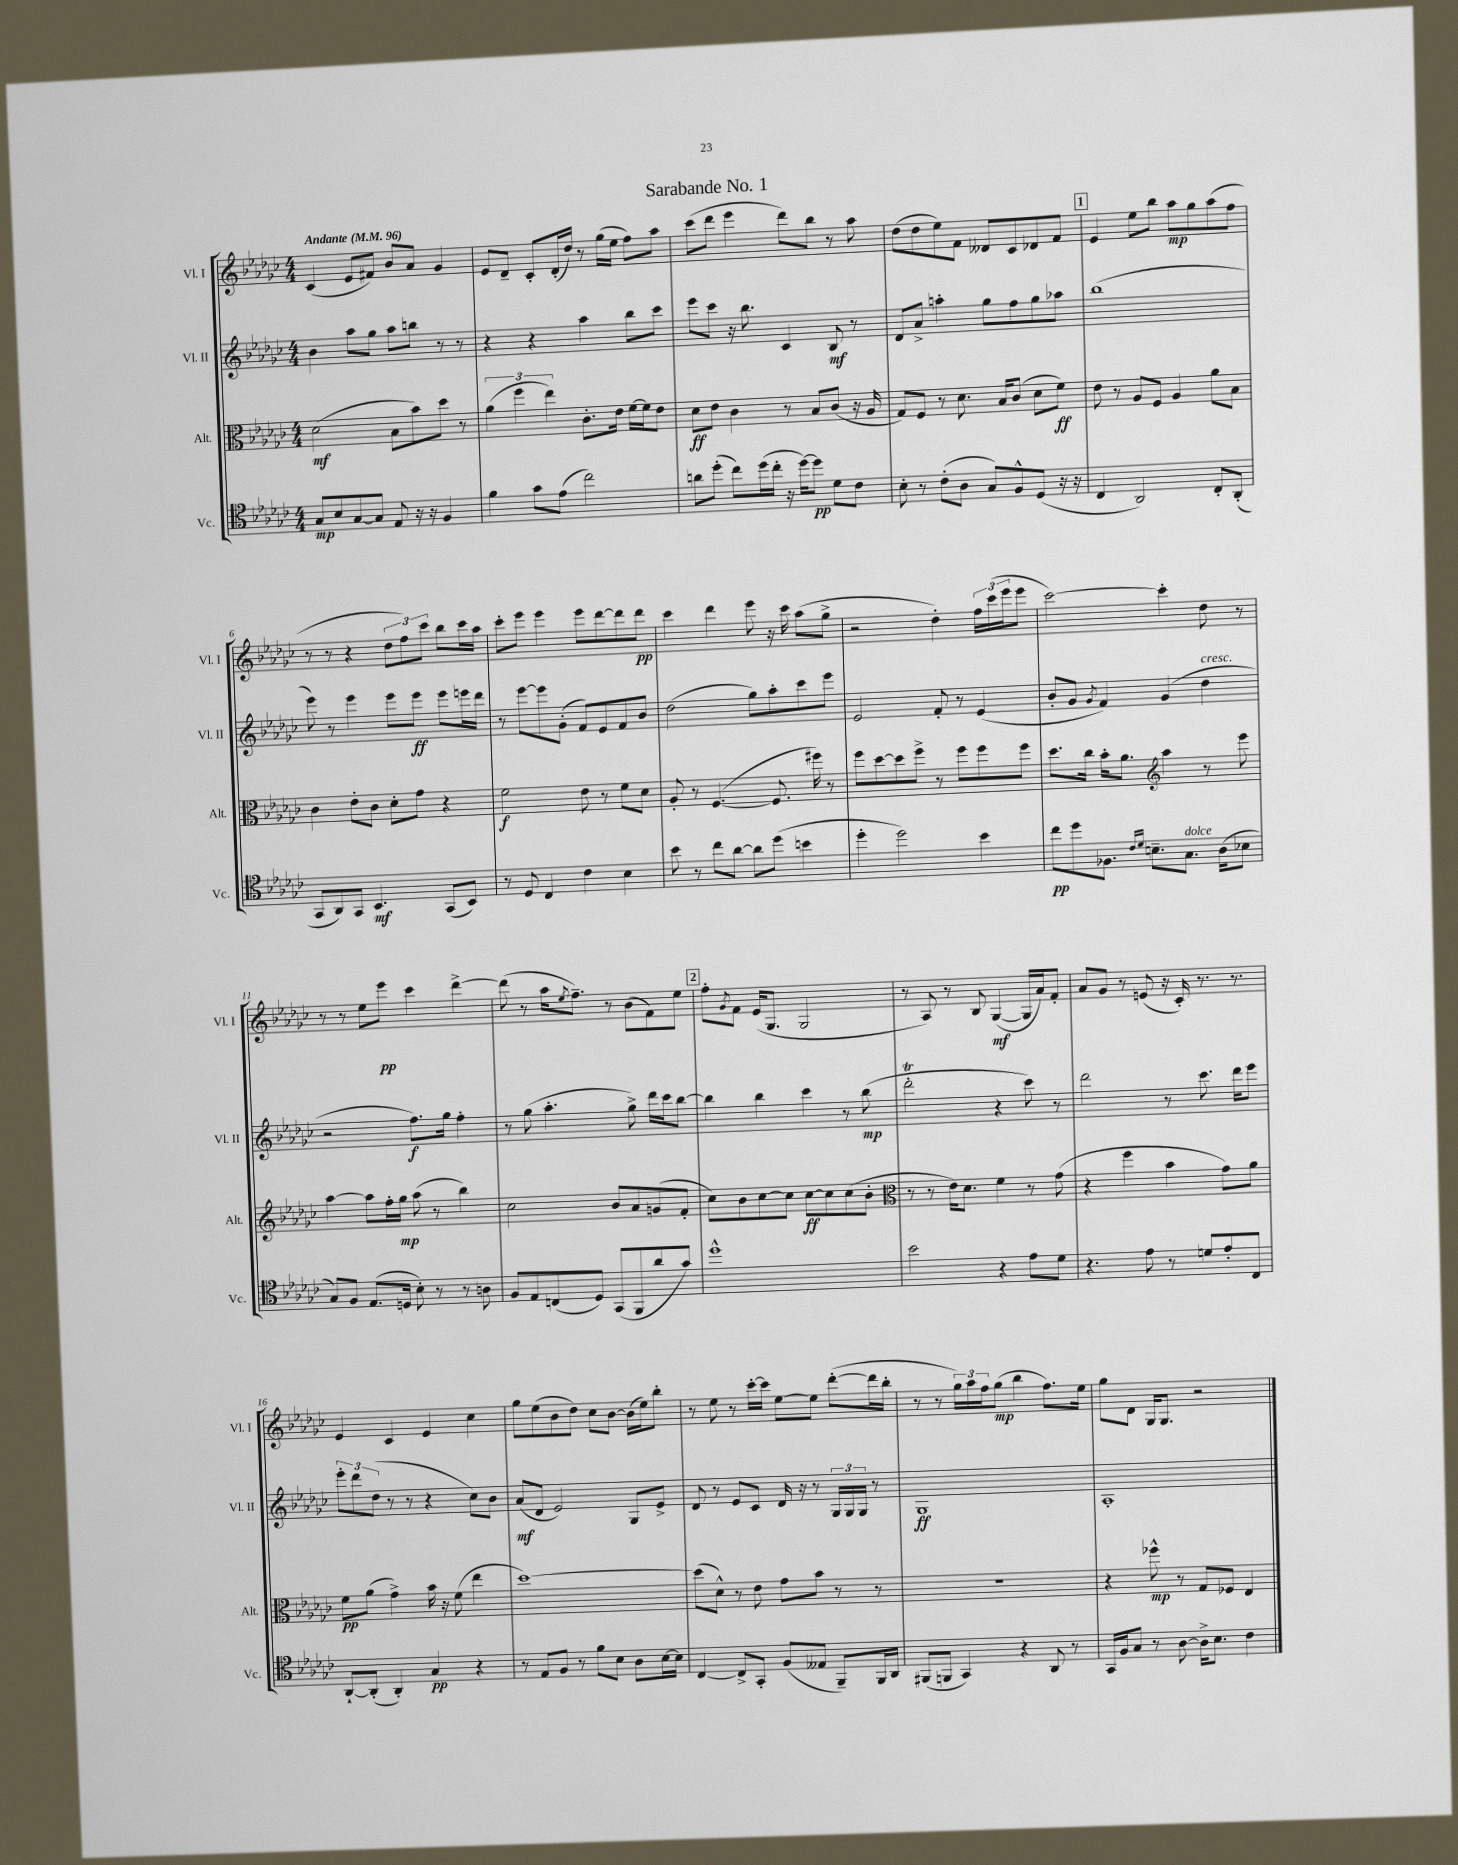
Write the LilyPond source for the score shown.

\header { title = "Sarabande No. 1" }
<<
\new StaffGroup <<
\new Staff = "s0" \with { instrumentName = "Vl. I" shortInstrumentName = "Vl. I" } {
    \clef treble \key ges \major \numericTimeSignature \time 4/4 \tempo "Andante" 4 = 96
    ces'4( ees'8 fis'8) bes'8 aes'8 ges'4 |
    ees'8 des'8-- ces'8-. des'16-.( des''16) r8 ges''16( ees''16 f''8) aes''8 |
    ces'''8( des'''8 ees'''4 des'''8) bes''8 r8 aes''8 |
    des''8( des''8 ees''8) f'8 deses'8 ces'8 des'8 f'8 |
    \mark \markup { \box "1" } ees'4 ees''8 bes''8 aes''8\mp ges''8 aes''8( f''8 |
    r8 r8 r4 \tuplet 3/2 { des''8 f''8) ces'''8 } bes''8 ces'''16 aes''16 |
    ces'''8-. ees'''8 ees'''4 ees'''8 des'''8~ des'''8 des'''8\pp |
    ces'''4 des'''4 ees'''8 r16 ces'''16 aes''8( ges''8-> |
    r2 des''4-.) \tuplet 3/2 { f''16 ces'''16( ees'''16 } ees'''8 |
    ces'''2~) ces'''4-. des''8 r8 |
    r8 r8 ees''8 ees'''8\pp ces'''4 des'''4~-> |
    des'''8( r8 aes''16 \acciaccatura { ees''8 } f''8.--) r8 bes'8( f'8) ees''8 |
    \mark \markup { \box "2" } f''8-. \acciaccatura { ges'8 } f'8 ees'16( ges8. ges2 |
    r8 aes8) r8 bes8 ges4~\mf( ges16 aes'16) f'8-. |
    aes'8 ges'8 r8 e'8( r16 ces'16-.) r8. r8. |
    ees'4 ces'4 ees'4 ces''4 |
    ges''8 ees''8( bes'8 des''8) ces''8 bes'8~ bes'16( ees''16) bes''8-. |
    r8 ees''8 r8 ces'''16~-. ces'''16 ees''8~ ees''8 des'''8~-.( des'''16 bes''16-. |
    r8 r8 \tuplet 3/2 { ges''16) aes''16 f''16 } ges''8\mp( bes''4 f''8.) ees''16 |
    ges''8 des'8 ges16 ges8. r2 \bar "|." |
}
\new Staff = "s1" \with { instrumentName = "Vl. II" shortInstrumentName = "Vl. II" } {
    \clef treble \key ges \major \numericTimeSignature \time 4/4
    bes'4 aes''8 ges''8 aes''8 b''8 r8 r8 |
    r4 r4 aes''4 bes''8 ces'''8 |
    ees'''8 ces'''8 r16 bes''8. ces'4 bes8\mf r8 |
    des'8 aes'8-> a''4-. ges''8 f''8 ges''8 aes''8 |
    \mark \markup { \box "1" } bes''1( |
    ees'''8) r8 ees'''4 ees'''8 ees'''8\ff ees'''8 e'''16 des'''16 |
    r8 ees'''8~ ees'''8 ges'8-.( f'8) ees'8 f'8 bes'8 |
    des''2( ges''8) aes''8-. ces'''8 ees'''8 |
    ees'2 f'8-. r8 ees'4( |
    bes'8-. ges'8 \acciaccatura { ges'8 } f'4) ges'4( des''4^\markup { \italic "cresc." } |
    r2 f''8.\f) ges''16 f''4-. |
    r8 ges''8( aes''4.-. ges''8->) des'''16 ces'''16 bes''8~ |
    \mark \markup { \box "2" } bes''4 bes''4 ces'''4 r8 bes''8\mp( |
    des'''2-.\trill r4 ces'''8) r8 |
    des'''2 r8 ces'''8. des'''16 ees'''8 |
    \tuplet 3/2 { ees'''8-. des'''8 des''8( } r8 r8 r4 ces''8) bes'8 |
    aes'8\mf( des'8 ees'2) ges8 ees'8-> |
    des'8 r8 ees'8 ces'8 des'16 r16 r8 \tuplet 3/2 { ges16 ges16 ges16 } r8 |
    ges1\ff |
    aes1-. \bar "|." |
}
\new Staff = "s2" \with { instrumentName = "Alt." shortInstrumentName = "Alt." } {
    \clef alto \key ges \major \numericTimeSignature \time 4/4
    des'2\mf( bes8 bes'8) des''8 r8 |
    \tuplet 3/2 { aes'4( f''4 ees''4) } ces'8.-. ees'16 f'16~ f'16 ees'8 |
    des'8\ff ees'8 ces'4 r8 bes8 ces'8( r16 aes16 |
    ges8) f8 r8 des'8. bes16 ces'8( des'8 f'8\ff) |
    \mark \markup { \box "1" } ees'8 r8 aes8 f8 aes4 aes'8 bes8 |
    ces'4 ees'8-. ces'8 des'8-. ges'8 r4 |
    f'2\f ees'8 r8 f'8 des'8 |
    aes8-. r8 f4.~( f8. fis''16) r8 |
    f''8 des''8~ des''8 f''8-> r8 f''8 f''8 f''8 |
    des''8. ces''16 bes'16-. aes'8. \clef treble aes''4 r8 ees'''8 |
    aes''4~ aes''8 f''16-. ges''16\mp aes''8( r8 bes''4) |
    ces''2 bes'8 aes'8 g'8( f'8-. |
    \mark \markup { \box "2" } ces''8) bes'8 ces''8~ ces''8 ces''8~\ff ces''8 ces''8( bes'8-. |
    \clef alto r8 r8 ees'16) des'8. f'4 r8 ges'8( |
    r4 f''4 bes'4 ges'8) aes'8 |
    f'8\pp aes'8( ges'4->) bes'16 r16 f'8( ees''4 |
    des''1~) |
    des''8( des'8-^) r8 ees'8 ges'8 bes'8 r8 r8 |
    R1 |
    r4 fes''8-^\mp r8 ges8 fes8 ees4 \bar "|." |
}
\new Staff = "s3" \with { instrumentName = "Vc." shortInstrumentName = "Vc." } {
    \clef tenor \key ges \major \numericTimeSignature \time 4/4
    ges8\mp bes8 ges8~ ges8 ees8 r16 r16 f4 |
    f'4 ges'8 ees'8( ces''2) |
    a'8 des''8-.( ces''8) des''16( ces''16-. r16 des''16~) des''8\pp des'8 ces'8 |
    bes8-. r8 ces'8-.( aes8 ges8) f8-^ des8( r16 r16 |
    \mark \markup { \box "1" } ces4 aes,2) ces8-. aes,8-.( |
    ges,8 aes,8) ges,8 bes,4.\mf ges,8( bes,8) |
    r8 des8 ces4 ces'4 bes4 |
    bes'8 r8 ces''8 aes'8~ aes'8 des''8( b'4 |
    des''4-. des''2) bes'4 |
    ces''8\pp des''8 fes8. \grace { ces'16 des'16 } b8.-- ges8.^\markup { \italic "dolce" } aes16( bes8 |
    ges8) f8 ees8.( d16 bes8-.) r8 r8 a8 |
    f8 ees8 c8( des8) ges,8( f,8 aes'8 ges'8) |
    \mark \markup { \box "2" } des''1-^ |
    bes'2 r4 ees'8 des'8 |
    r4. ees'8 r8 d'8 ees'8-. ces8 |
    aes,8~-! aes,8-.( aes,4-.) ges4\pp r4 |
    r8 ees8 f8 r8 f'8 bes8 aes8 bes16~ bes16 |
    ces4~ ces8-> ges,8-. f8( eeses8 f,8--) f,16 aes,16 |
    fis,8( f,8 ges,4) r4 aes,8 r8 |
    ges,16 f16 ges8 r8 aes8~ aes16-> bes8. ces'4 \bar "|." |
}
>>
>>
